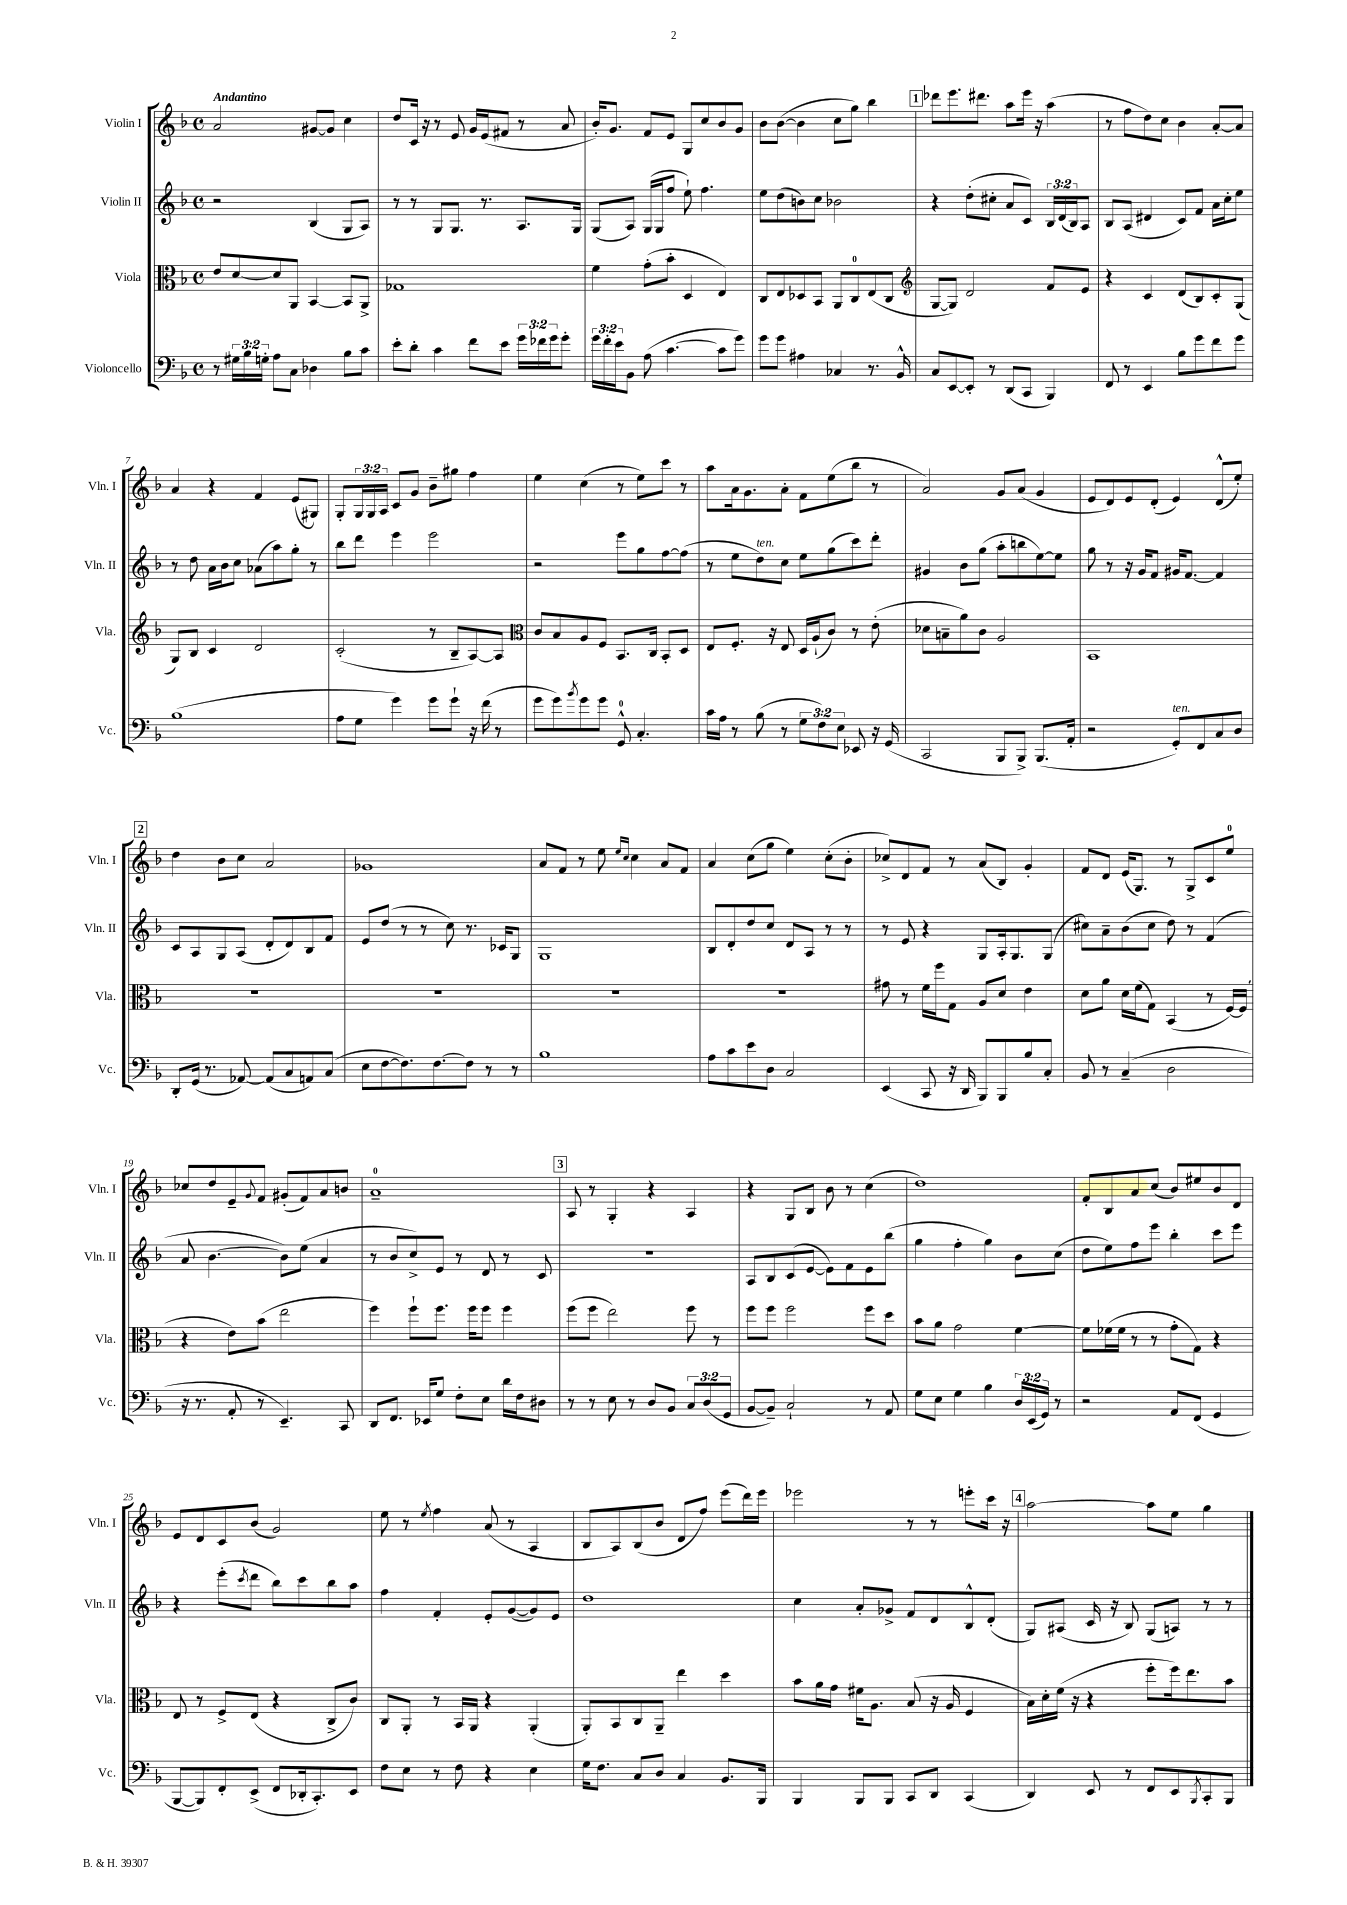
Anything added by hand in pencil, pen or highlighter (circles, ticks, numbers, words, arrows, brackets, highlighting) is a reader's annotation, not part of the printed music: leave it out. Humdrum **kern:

**kern	**kern	**kern	**kern
*staff4	*staff3	*staff2	*staff1
*clefF4	*clefC3	*clefG2	*clefG2
*k[b-]	*k[b-]	*k[b-]	*k[b-]
*M4/4	*M4/4	*M4/4	*M4/4
*met(c)	*met(c)	*met(c)	*met(c)
8r	8e	2r	2a
24G#	[8d	.	.
24B-	.	.	.
24G'	.	.	.
8A	8d]	.	.
8C	8AA	.	.
4D-	[4BB-	(4B-	[8g#
.	.	.	8g#]
8B-	8BB-]	8G	4cc
8c	8AA^	8A)	.
=	=	=	=
8e'	1G-	8r	8dd
8d'	.	8r	16c
.	.	.	16r
4c	.	8G	8r
.	.	8.G	8e
8f	.	.	16g
.	.	8.r	(16e
8e	.	.	8f#
24g	.	8.A	8r
24f-	.	.	.
24g	.	.	.
8g'	.	.	8a
.	.	16G	.
=	=	=	=
24g	4f	(8G	16b-')
24f'	.	.	.
.	.	.	8.g
24e	.	.	.
8BB-	.	8A)	.
(8A	(8g'	(16G	8f
.	.	16G	.
[4.c	8b-'	8ff	8e
.	4D	8ee`)	8G
.	.	4.ff	8cc
8c]	4E)	.	8b-
8g)	.	.	8g
=	=	=	=
8g	8C	8ee	8b-
8g	8E	(8dd	([8b-
4A#	8D-	8b)	4b-]
.	8BB-	8cc	.
4C-	8AA	2b-	8cc
.	8C	.	8gg)
8.r	(8E	.	4bb-
.	8C	.	.
16BB-^^	.	.	.
=	=	=	=
*	*clefG2	*	*
8C	[8G	4r	8ddd-
[8EE	8G])	.	8.eee
8EE']	2d	(8dd'	.
.	.	.	8.ddd#
8r	.	8cc#'	.
(8DD	.	8a	8aa
8CC	.	8c)	16eee
.	.	.	16r
4BBB-)	8f	24B-	(4aa
.	.	(24d	.
.	.	24B-)	.
.	8e	8A	.
=	=	=	=
8FF	4r	8B-	8r
8r	.	(8A	8ff
4EE	4c	4d#	8dd)
.	.	.	8cc
8B-	(8d	8c)	4b-
8g	8B-)	8f	.
8f	8c'	16a	[8a'
.	.	16cc'	.
8g	(8G	8ee	8a]
=	=	=	=
(1B-	8G)	8r	4a
.	8B-	8dd	.
.	4c	16a	4r
.	.	16b-	.
.	.	8cc	.
.	2d	(8a-	4f
.	.	8aa)	.
.	.	8gg'	(8e
.	.	8r	8G#)
=	=	=	=
8A	(2c'	8bb-	8G'
8G	.	8ddd	24G
.	.	.	24G
.	.	.	24A
4g)	.	4eee	8c
.	.	.	8g
8g	8r	2eee	8b-~
8g`	8B-~	.	8gg#
16r	[8A)	.	4ff
(16f	.	.	.
8r	8A]	.	.
=	=	=	=
*	*clefC3	*	*
8g	8c	2r	4ee
8g)	8B-	.	.
8qb-	.	.	.
8g	8A	.	(4cc
8g	8F	.	.
8GG^^	8.BB-	8eee	8r
4.C'	.	8gg	8ee)
.	16C	.	.
.	8BB-'	[8ff	8ccc
.	8D	(8ff]	8r
=	=	=	=
16c	8E	8r	8aa
16A	.	.	.
8r	8.F'	8ee	16a
.	.	.	8.g
(8B-	.	8dd)	.
.	16r	.	.
8r	8E	8cc	8a'
12G	16D	8ee	8f
.	(16A`	.	.
12F)	.	.	.
.	8c)	(8gg	(8ee
12E	.	.	.
8EE-	8r	8ccc)	8bb-
16r	(8e'	8ddd'	8r
(16GG	.	.	.
=	=	=	=
2CC	8d-	4g#	2a)
.	8B~	.	.
.	8a)	8b-	.
.	8c	(8gg	.
8BBB-	2A	8aa'	8g
8BBB-^)	.	8bb	(8a
(8.BBB-	.	[8ee)	4g
.	.	8ee]	.
16AA'	.	.	.
=	=	=	=
2r	1BB-	8gg	8e
.	.	8r	8d)
.	.	16r	8e
.	.	16g	.
.	.	8f	(8d'
8GG')	.	16g#	4e)
.	.	[8.f	.
8FF	.	.	.
8C	.	4f]	(8d^^
8D	.	.	8ee')
=	=	=	=
8DD'	1r	8c	4dd
(16GG	.	8A	.
8.r	.	.	.
.	.	8G	8b-
[8AA-)	.	(8A	8cc
(8AA-]	.	8d'	2a
8C	.	8d)	.
8AA)	.	8B-	.
(8C	.	8f	.
=	=	=	=
8E	1r	8e	1g-
[8F	.	(8dd	.
8.F])	.	8r	.
.	.	8r	.
[8.F	.	.	.
.	.	8cc)	.
8F]	.	8.r	.
8r	.	.	.
.	.	16c-	.
8r	.	8G	.
=	=	=	=
1B-	1r	1G	8a
.	.	.	8f
.	.	.	8r
.	.	.	8ee
.	.	.	16qqee
.	.	.	16qqcc
.	.	.	4cc
.	.	.	8a
.	.	.	8f
=	=	=	=
8A	1r	8B-	4a
8c	.	8d'	.
8e	.	8dd	(8cc
8D	.	8cc	8gg
2C	.	8d	4ee)
.	.	8A	.
.	.	8r	(8cc'
.	.	8r	8b-'
=	=	=	=
(4EE	8g#	8r	8cc-^)
.	8r	8e	8d
8CC	16f	4r	8f
.	16ff	.	.
16r	8G	.	8r
16DD	.	.	.
8BBB-)	8A	8G	(8a
8BBB-	8d	16A'	8B-)
.	.	8.G	.
8B-	4e	.	4g'
8C'	.	(8G	.
=	=	=	=
8BB-	8d	8cc#)	8f
8r	8a	8a~	8d
(4C~	16d	(8b-	(16e
.	(16f	.	8.G)
.	8G)	8cc#	.
2D	(4BB-	8dd)	8r
.	.	8r	8G^
.	8r	(4f	8c
.	[16F)	.	8ee
.	(16F]	.	.
=	=	=	=
16r	4r	8a	8cc-
8.r	.	.	.
.	.	[4.b-	8dd
8AA'	8e)	.	8e~
.	.	.	8qqg
8r	(8b-	.	8f
4.EE~)	2ee	8b-])	(8g#'
.	.	(8ee	8f)
.	.	4a	8a
8CC	.	.	8b
=	=	=	=
8DD	4ff)	8r	1a~
8.FF	.	8b-	.
.	8ff`	8cc^)	.
16EE-	.	.	.
8G	8.ff	8e	.
8F'	.	8r	.
.	16ff	.	.
8E	8ff	8d	.
16d	4ff	8r	.
16F	.	.	.
8D#	.	8c	.
=	=	=	=
8r	(8ff	1r	8A
8r	8ff	.	8r
8E	2ee)	.	4G'
8r	.	.	.
8D	.	.	4r
8BB-	.	.	.
12C	8ff	.	4A
(12D	.	.	.
.	8r	.	.
12GG	.	.	.
=	=	=	=
[8BB-	8ff	8A	4r
8BB-~])	8ff	8B-	.
2C`	2ff	(8c	8G
.	.	[8e	8B-
.	.	8e])	8b-
.	.	8f	8r
8r	8ff	8e	(4cc
8AA	8dd	(8bb-	.
=	=	=	=
8G	8b-	4gg	1dd)
8E	8a	.	.
4G	2g	4ff'	.
4B-	.	4gg)	.
24D	[4f	8b-	.
(24EE	.	.	.
24GG)	.	.	.
8r	.	(8cc	.
=	=	=	=
2r	8f]	8dd	8f'
.	(16f-	8ee)	8B-
.	16f-	.	.
.	8r	8ff	8a
.	8r	8eee	(8cc
8AA	8g'	4bb-'	8b-)
(8FF	8G)	.	8ee#
4GG	4r	8ccc	8b-
.	.	8eee	8d
=	=	=	=
[8BBB-	8E	4r	8e
8BBB-])	8r	.	8d
8FF'	8F^	(8eee'	8c
.	.	8qccc	.
(8EE^	(8E	8ddd	(8b-
8FF	4r	8bb-)	2g)
16DD-'	.	8ccc	.
8.CC')	.	.	.
.	8C^	8bb-	.
8EE	8c)	8aa	.
=	=	=	=
8F	8C	4ff	8ee
8E	8AA'	.	8r
.	.	.	8qee
8r	8r	4f'	4ff
8F	16BB-	.	.
.	16AA	.	.
4r	4r	8e'	(8a
.	.	([8g	8r
4E	(4AA'	8g])	4A
.	.	8e	.
=	=	=	=
16G	8AA')	1dd	8B-
8.F	.	.	.
.	8BB-	.	8A)
8C	8C	.	(8B-
8D	8AA~	.	8b-
4C	4ee	.	8d
.	.	.	8ff)
8.BB-	4dd	.	(8eee
.	.	.	16ddd)
16BBB-	.	.	16eee
=	=	=	=
4BBB-	8b-	4cc	2eee-
.	16a	.	.
.	16g	.	.
8BBB-	16f#	8a'	.
.	8.A	.	.
8BBB-	.	8g-^	.
8CC	(8B-	8f	8r
8DD	16r	8d	8r
.	16A	.	.
(4CC	4F	8B-^^	8eee'
.	.	(8d'	16ccc
.	.	.	16r
=	=	=	=
4DD)	16B-)	8G)	[2aa
.	16d'	.	.
.	(16f	(8A#	.
.	16r	.	.
8EE	4r	16c	.
.	.	16r	.
8r	.	8B-)	.
8FF	8ff'	(8G	8aa]
8EE	16ff)	8A)	8ee
.	8.ee	.	.
8qBBB-	.	.	.
8CC'	.	8r	4gg
8BBB-	8b-	8r	.
==	==	==	==
*-	*-	*-	*-
